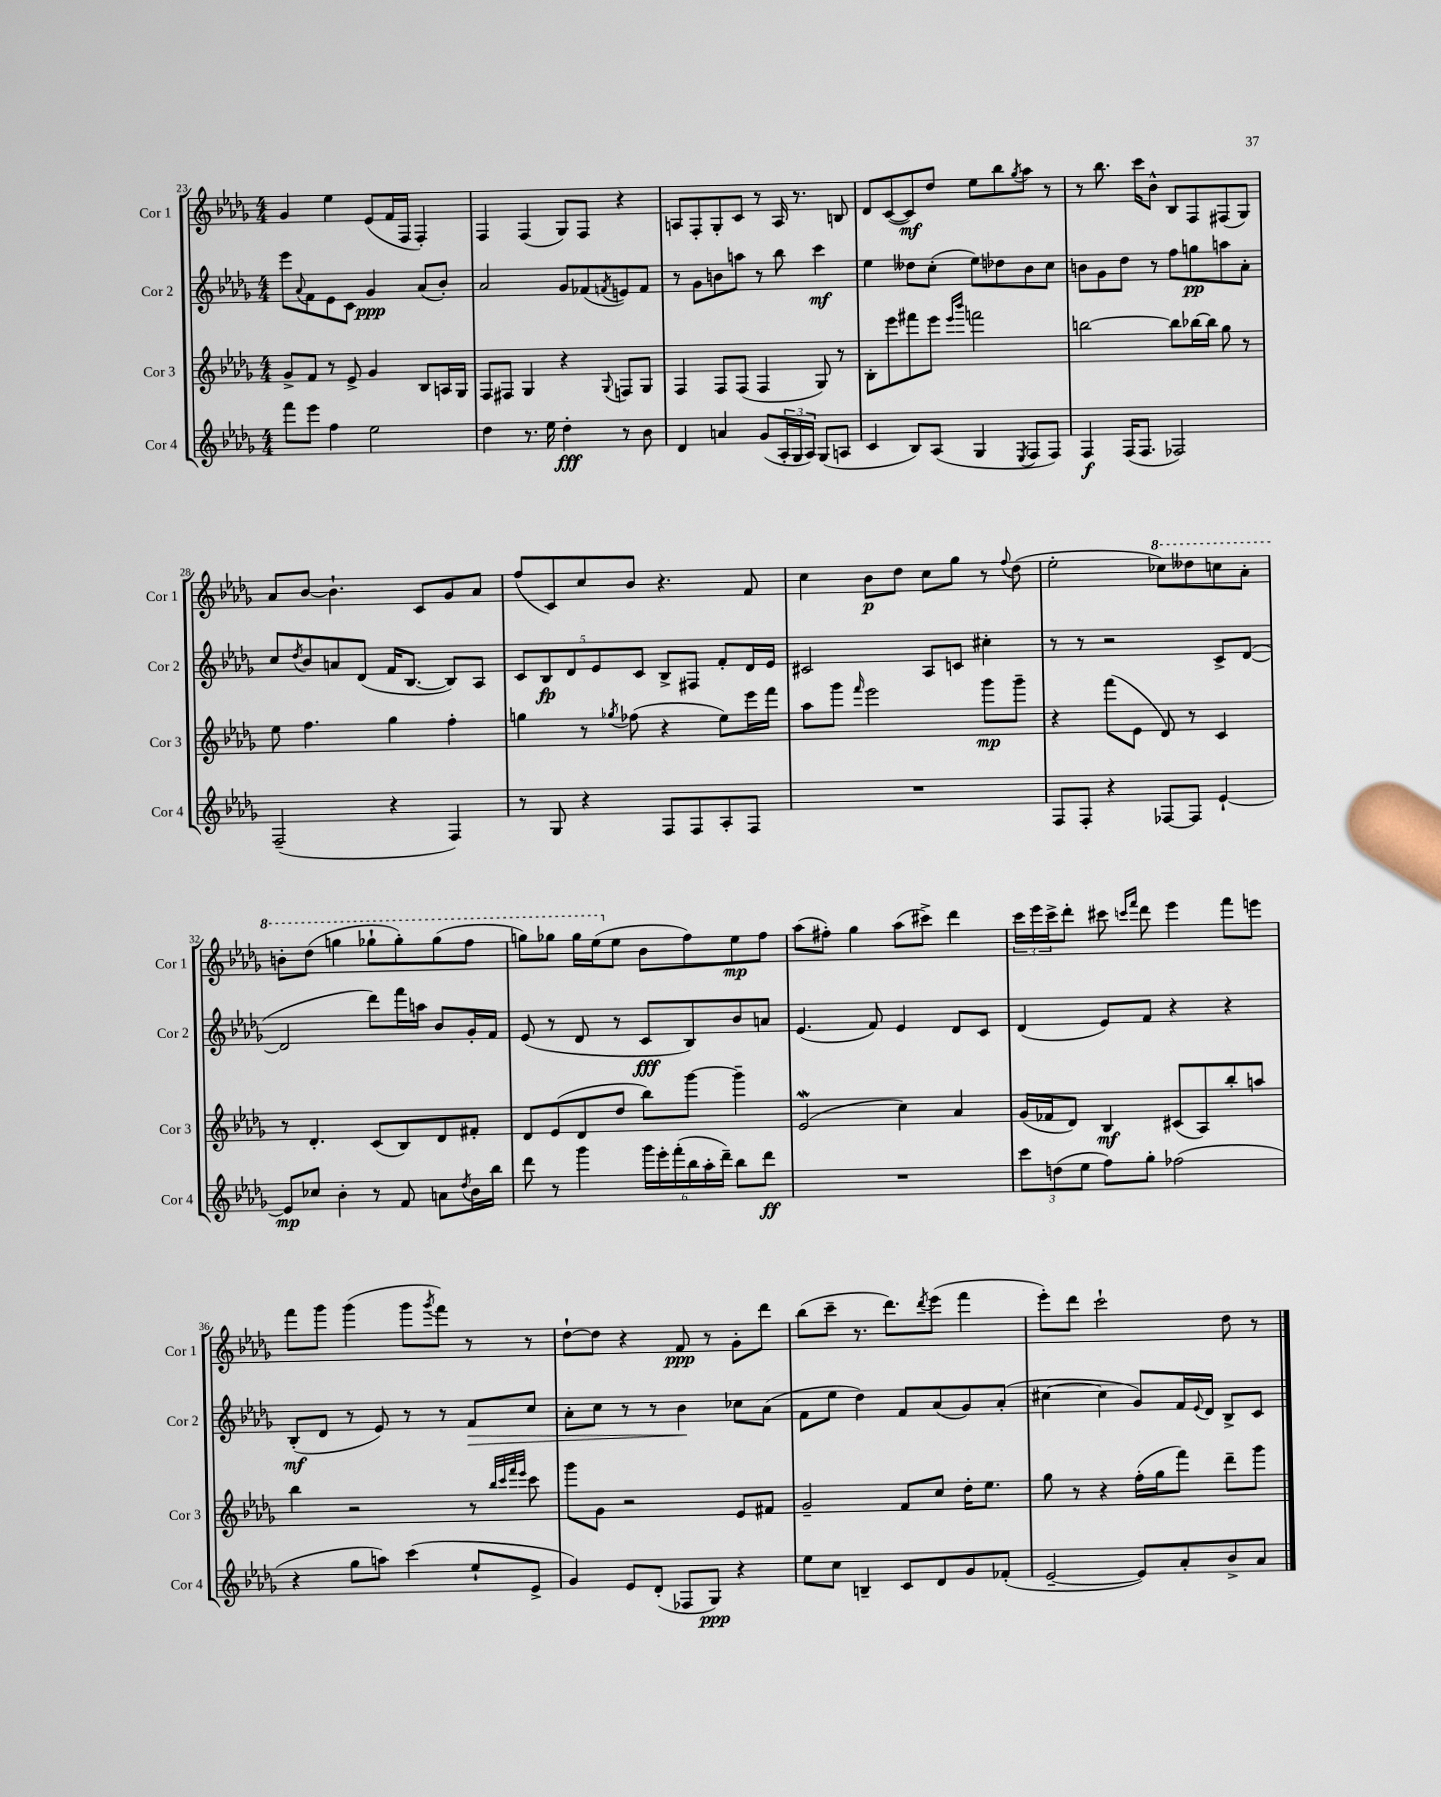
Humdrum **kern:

**kern	**kern	**kern	**kern
*staff4	*staff3	*staff2	*staff1
*clefG2	*clefG2	*clefG2	*clefG2
*k[b-e-a-d-g-]	*k[b-e-a-d-g-]	*k[b-e-a-d-g-]	*k[b-e-a-d-g-]
*M4/4	*M4/4	*M4/4	*M4/4
8fff	8g-^	8eee-	4g-
.	.	8qqa-	.
8eee-	8f	8f	.
4ff	8r	8e-	4ee-
.	8e-^	8c	.
2ee-	4g-	4g-	(8e-
.	.	.	16f
.	.	.	16F
.	8B-	(8a-	4F')
.	16A	8b-')	.
.	16G-	.	.
=	=	=	=
4dd-	8F	2a-	4F
.	8F#	.	.
8.r	4G-	.	(4F
16ee-	.	.	.
4dd-'	4r	8g-	8G-)
.	.	(8f-	8F
.	8qqG-	8qf	.
8r	8F	8e)	4r
8b-	8G-	8f	.
=	=	=	=
4d-	4F	8r	8A
.	.	8g-	8F'
4a	8F	8b	8G-'
.	(8F	8aa	8c
(8g-	4F	8r	8r
24A-'	.	8bb-	16A
24G-	.	.	.
.	.	.	8.r
24A-)	.	.	.
(8G-	8G-)	4ccc	.
8A	8r	.	8B
=	=	=	=
4c	8B-'	4ee-	8d-
.	8eee-	.	([8c
8B-)	8fff#	8dd--	8c])
(8A-	8eee-	(8cc'	8dd-
.	16qqeee-	.	.
.	16qqbbb-	.	.
4G-	2fff	8ee-)	8ee-
.	.	8dd-	8bb-
8qE-	.	.	8qgg-
8F	.	8b-	8aa-
8F)	.	8cc	8r
=	=	=	=
4F	[2bb	8b	8r
.	.	8g-	8.bb-
(16F	.	8dd-	.
8.F	.	.	16ccc
.	.	8r	8b-^^
2F-)	8bb]	8ff	8B-
.	[16bb-	8gg	8F
.	16bb-]	.	.
.	8gg-	8aa	(8F#
.	8r	8a-'	8G-)
=	=	=	=
(2F~	8ee-	8cc	8a-
.	.	8qdd-	.
.	4.ff	8b-	[8b-
.	.	8a	4.b-`]
.	.	(8d-	.
4r	4gg-	16f	.
.	.	[8.B-	.
.	.	.	8c
4F)	4ff'	8B-])	8g-
.	.	8A-	8a-
=	=	=	=
8r	4gg	10c	(8ff
.	.	10B-	.
8G-	.	.	8c)
.	.	10d-	.
4r	8r	.	8cc
.	.	10e-	.
.	8qgg-	.	.
.	(8ff-	.	8b-
.	.	10c	.
8F	4r	8B-^	4.r
8F	.	8F#	.
8A-'	8ee-)	8f'	.
8F	16eee-	16d-	8f
.	16fff	16e-	.
=	=	=	=
1r	8aa-	2c#	4cc
.	8ggg-	.	.
.	16qqfff	.	.
.	2eee-	.	8b-
.	.	.	8dd-
.	.	8A-	8cc
.	.	8c	8gg-
.	8ggg-	4cc#'	8r
.	.	.	8qqff
.	8ggg-~	.	(8dd-
=	=	=	=
8F	4r	8r	2ee-'
8F'	.	8r	.
4r	(8fff	2r	.
.	8e-	.	.
[8F-	8d-)	.	8ccc-)
8F-]	8r	.	8ddd--
[4e-`	4c	8c^	8ccc
.	.	([8d-	8aa-'
=	=	=	=
8e-]	8r	2d-]	8bb'
8cc-	4.d-'	.	(8ddd-
4b-'	.	.	4ggg
8r	(8c	8ddd-)	8ggg-`
8f	8B-)	16fff	8ggg-')
.	.	16aa	.
8a	8d-	8b-	(8ggg-
8qdd-	.	.	.
16b-	8f#'	16g-'	8fff
16bb-	.	16f	.
=	=	=	=
8ddd-	8d-	(8e-	8ggg)
8r	(8e-	8r	8ggg-
4ggg-	8d-	8d-	16ggg-
.	.	.	(16eee-
.	8dd-	8r	8ee-
24ggg-	8bb-)	8c	8b-
24eee-'	.	.	.
(24fff'	.	.	.
24bb-	[8ggg-	8B-)	8ff)
24aa-'	.	.	.
24ddd-~)	.	.	.
8bb-	4ggg-~]	8b-	8ee-
8ddd-	.	8a	8ff
=	=	=	=
1r	(2e-	(4.e-	(8aa-
.	.	.	8ff#')
.	.	.	4gg-
.	.	8f)	.
.	4cc)	4e-	(8aa-
.	.	.	8ccc#^)
.	4a-	8d-	4ddd-
.	.	8c	.
=	=	=	=
12ccc	(16g-	(4d-	24ccc
.	.	.	24eee-
.	16f-	.	.
(12dd	.	.	24ccc^
.	8d-)	.	8ddd-'
12ee-	.	.	.
8ff)	4B-	8e-)	8ccc#
.	.	.	16qqccc
.	.	.	16qqfff
8gg-'	.	8f	8ddd-
(2ff-	(8c#	4r	4eee-
.	8A-)	.	.
.	8bb-'	4r	8fff
.	8aa	.	8eee
=	=	=	=
4r	4bb-	(8B-'	8fff
.	.	8d-	8ggg-
8gg-	2r	8r	(4ggg-
8aa)	.	8e-)	.
(4ccc	.	8r	8ggg-
.	.	.	8qggg-
.	.	8r	8fff)
8ee-`	8r	8f	8r
.	32qqbb-	.	.
.	32qqccc	.	.
.	32qqfff	.	.
.	32qqeee-	.	.
8e-^	8ccc	8cc	8r
=	=	=	=
4g-)	8ggg-	8a-'	[8dd-`
.	8g-	8cc	8dd-]
8e-	2r	8r	4r
(8d-'	.	8r	.
8F-	.	4b-	8f
8G-)	.	.	8r
4r	8e-	8cc-	8g-'
.	8f#	(8a-	8ddd-
=	=	=	=
8ee-	2g-~	8f	(8bb-
8cc	.	8ee-	8ccc~
4B~	.	4dd-)	8.r
.	.	.	8.ddd-)
8c	8f	8f	.
.	.	.	8qddd-
8d-	8cc	(8a-	(8eee-
8g-	16dd-'	8g-)	4fff
.	8.ee-	.	.
(8f-'	.	(8a-'	.
=	=	=	=
[2e-~	8gg-	[4cc#	8eee-')
.	8r	.	8ddd-
.	4r	4cc#]	2ccc`
8e-])	(16ff'	8g-)	.
.	16gg-	.	.
8a-'	8fff)	16f	.
.	.	8qqe-	.
.	.	16d-	.
8b-^	8ddd-~	8B-^	8dd-
8a-	8ggg-	8c	8r
==	==	==	==
*-	*-	*-	*-
